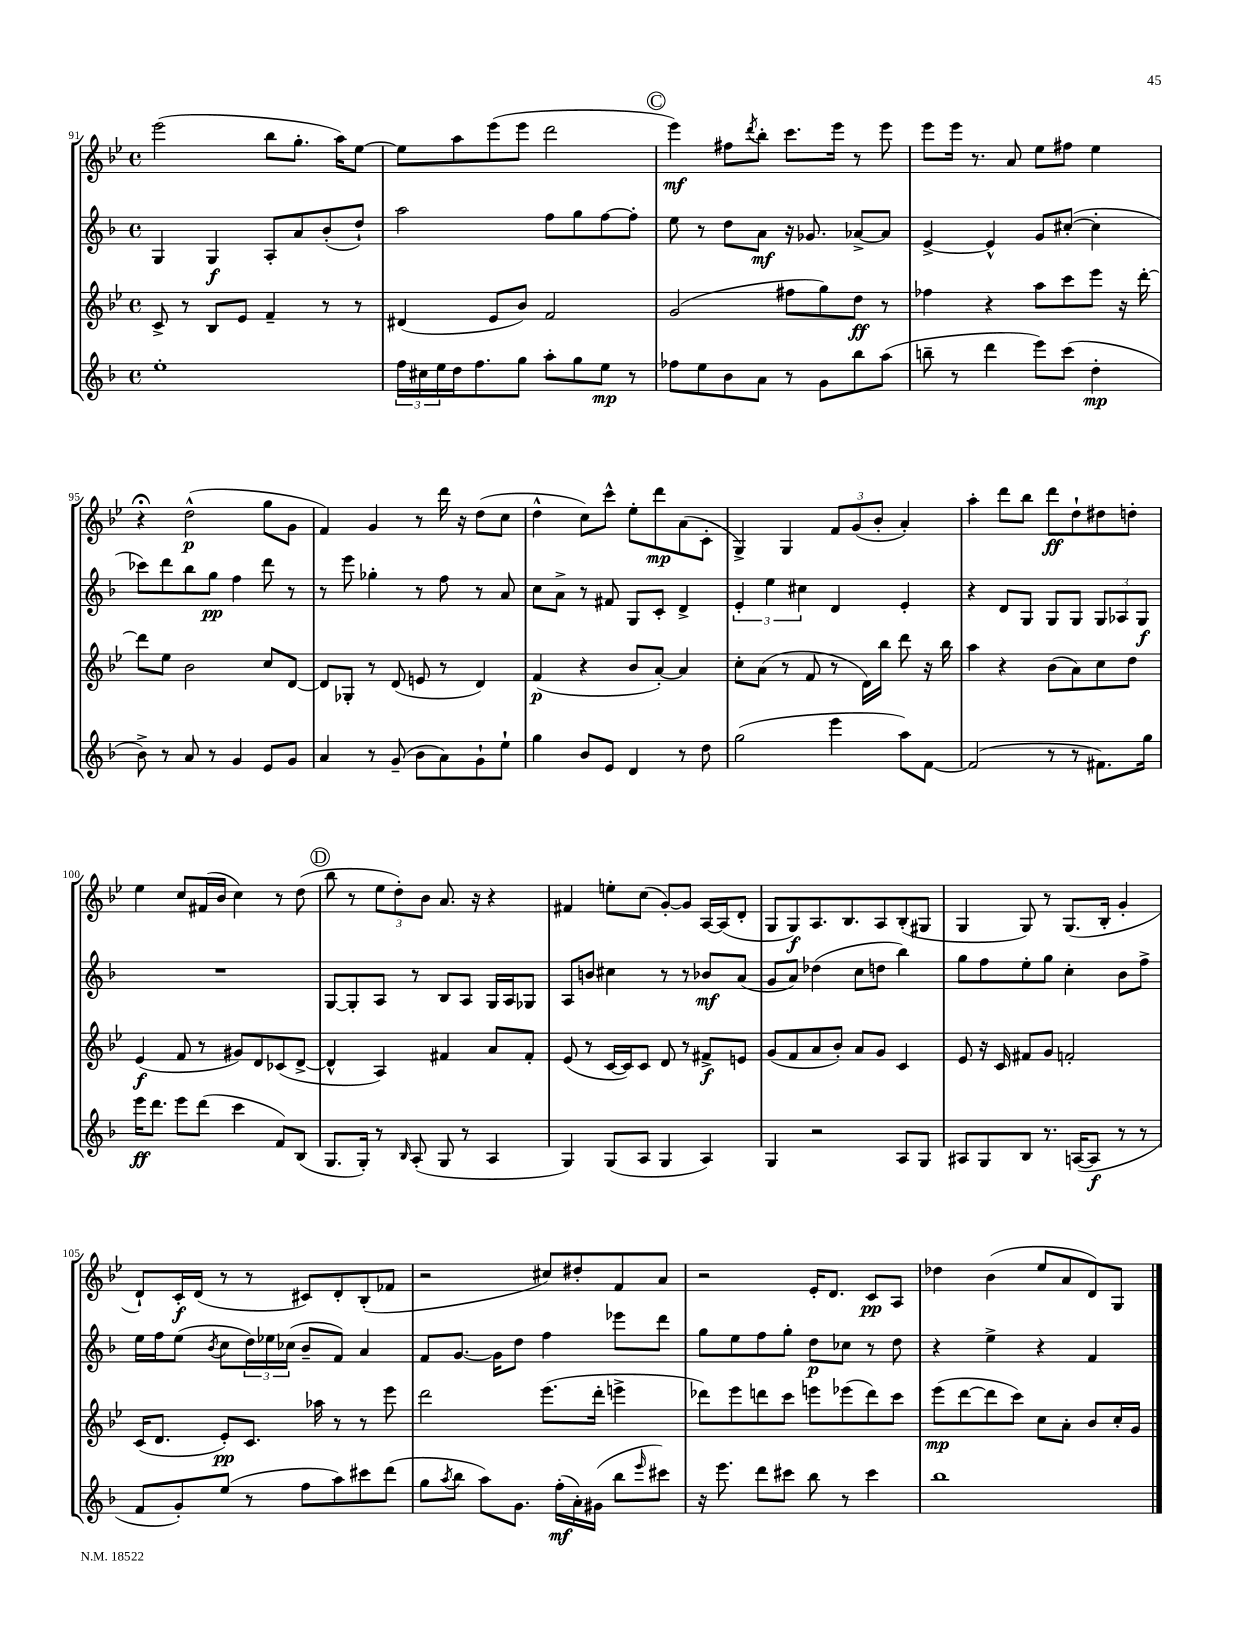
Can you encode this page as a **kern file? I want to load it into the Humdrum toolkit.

**kern	**kern	**kern	**kern
*staff4	*staff3	*staff2	*staff1
*clefG2	*clefG2	*clefG2	*clefG2
*k[b-]	*k[b-e-]	*k[b-]	*k[b-e-]
*M4/4	*M4/4	*M4/4	*M4/4
*met(c)	*met(c)	*met(c)	*met(c)
1ee'	8c^	4G	(2eee-
.	8r	.	.
.	8B-	4G	.
.	8e-	.	.
.	4f~	8A'	8bb-
.	.	8a	8.gg'
.	8r	(8b-'	.
.	.	.	16aa)
.	8r	8dd`)	[8ee-
=	=	=	=
24ff	(4d#	2aa	8ee-]
24cc#	.	.	.
24ee	.	.	.
16dd	.	.	8aa
8.ff	.	.	.
.	8e-	.	(8eee-
8gg	8b-)	.	8eee-
8aa'	2f	8ff	2ddd
8gg	.	8gg	.
8ee	.	[8ff	.
8r	.	8ff']	.
=	=	=	=
8ff-	(2g	8ee	4eee-)
8ee	.	8r	.
8b-	.	8dd	8ff#
.	.	.	8qddd
8a	.	8a	8bb-'
8r	8ff#	16r	8.ccc
.	.	8.g-	.
8g	8gg)	.	.
.	.	.	16eee-
8bb-	8dd	[8a-^	8r
(8aa	8r	8a-]	8eee-
=	=	=	=
8bb~	4ff-	[4e^	8eee-
8r	.	.	16eee-
.	.	.	8.r
4ddd	4r	4e^^]	.
.	.	.	8a
8eee)	8aa	8g	8ee-
(8ccc	8ccc	([8cc#'	8ff#
4dd'	8eee-	4cc#']	4ee-
.	16r	.	.
.	[16ddd'	.	.
=	=	=	=
8b-^)	8ddd]	8ccc-)	4r;
8r	8ee-	8ddd	.
8a	2b-	8bb-	(2dd^^
8r	.	8gg	.
4g	.	4ff	.
8e	8cc	8ddd	8gg
8g	[8d	8r	8g
=	=	=	=
4a	8d]	8r	4f)
.	8G-'	8eee	.
8r	8r	4gg-'	4g
(8g~	(8d	.	.
8b-	8e	8r	8r
8a)	8r	8ff	16ddd
.	.	.	16r
8g`	4d)	8r	(8dd
8ee`	.	8a	8cc
=	=	=	=
4gg	(4f	8cc	4dd^^
.	.	8a^	.
8b-	4r	8r	8cc)
8e	.	8f#	8ccc^^
4d	8b-	8G	8ee-'
.	[8a')	8c'	8ddd
8r	4a]	4d^	(8a
8dd	.	.	8c'
=	=	=	=
(2gg	8cc'	6e'	4G^)
.	(8a	.	.
.	.	6ee	.
.	8r	.	4G
.	.	6cc#	.
.	8f	.	.
4eee	8r	4d	12f
.	.	.	(12g
.	16d)	.	.
.	.	.	12b-'
.	16bb-	.	.
8aa)	8ddd	4e'	4a')
[8f	16r	.	.
.	16bb-	.	.
=	=	=	=
(2f]	4aa	4r	4aa'
.	4r	8d	8ddd
.	.	8G	8bb-
8r	(8b-	8G	8ddd
8r	8a)	8G	8dd`
8.f#)	8cc	12G	8dd#
.	.	12A-	.
.	8dd	.	8dd'
.	.	12G	.
16gg	.	.	.
=	=	=	=
16eee	(4e-	1r	4ee-
8.ddd	.	.	.
8eee	8f	.	8cc
(8ddd	8r	.	(16f#
.	.	.	16b-
4ccc	8g#)	.	4cc)
.	8d	.	.
8f)	(8c-	.	8r
(8B-	[8d^	.	(8dd
=	=	=	=
8.G	4d^^]	[8G	8bb-
.	.	8G']	8r
16G')	.	.	.
8r	4A)	8A	12ee-
.	.	.	12dd')
16qqB-	.	.	.
(8A'	.	8r	.
.	.	.	12b-
8G	4f#	8B-	8.a
8r	.	8A	.
.	.	.	16r
4A	8a	16G	4r
.	.	16A	.
.	8f#'	8G-	.
=	=	=	=
4G)	(8e-	8A	4f#
.	8r	8b	.
(8G	[16c	4cc#	8ee'
.	16c])	.	.
8A	8c	.	(8cc
4G	8d	8r	[8g')
.	8r	8r	8g]
4A)	8f#^	8b-	[16A
.	.	.	(16A]
.	8e	(8a	8d'
=	=	=	=
4G	(8g	8g	8G
.	8f	8a)	8G)
2r	8a	(4dd-	8.A
.	8b-')	.	.
.	.	.	8.B-
.	8a	8cc	.
.	8g	8dd	8A
8A	4c	4bb-)	(8B-'
8G	.	.	8G#
=	=	=	=
8A#	8e-	8gg	4G
8G	16r	8ff	.
.	16c	.	.
8B-	8f#	8ee'	8G)
8.r	8g	8gg	8r
.	2f'	4cc'	(8.G
([16A	.	.	.
8A]	.	.	.
.	.	.	16B-'
8r	.	8b-	4g'
8r	.	8ff^	.
=	=	=	=
8f	(16c	16ee	8d`)
.	8.d	16ff	.
8g')	.	(8ee	16c'
.	.	.	(16d
.	.	8qb-	.
(8ee	8e-')	8cc	8r
8r	8.c	24dd)	8r
.	.	24ee-	.
.	.	(24cc-	.
8ff	.	8b-~	8c#)
.	16aa-	.	.
8aa)	8r	8f)	8d'
8ccc#	8r	4a	(8B-'
(8ddd	8eee-	.	8f-
=	=	=	=
8gg	2ddd	8f	2r
8qaa	.	.	.
8bb-	.	[8.g	.
8aa)	.	.	.
.	.	16g]	.
8.g	.	8dd	.
.	(8.eee-	4ff	8cc#)
(16ff'	.	.	.
16a')	.	.	8dd#'
(16g#	16ddd'	.	.
8bb-	4eee^	8eee-	8f
16qqeee	.	.	.
8ccc#)	.	8ddd	8a
=	=	=	=
16r	8ddd-)	8gg	2r
8.eee	.	.	.
.	8eee-	8ee	.
8ddd	8ddd	8ff	.
8ccc#	8ccc	8gg'	.
8bb-	8eee	8dd	16e-'
.	.	.	8.d
8r	(8eee-	8cc-	.
4ccc#	8ddd)	8r	8c
.	8ccc	8dd	8A
=	=	=	=
1bb-	(8eee-	4r	4dd-
.	[8ddd	.	.
.	8ddd]	4ee^	(4b-
.	8ccc)	.	.
.	8cc	4r	8ee-
.	8a'	.	8a
.	8b-	4f	8d)
.	16cc'	.	8G
.	16g	.	.
==	==	==	==
*-	*-	*-	*-
